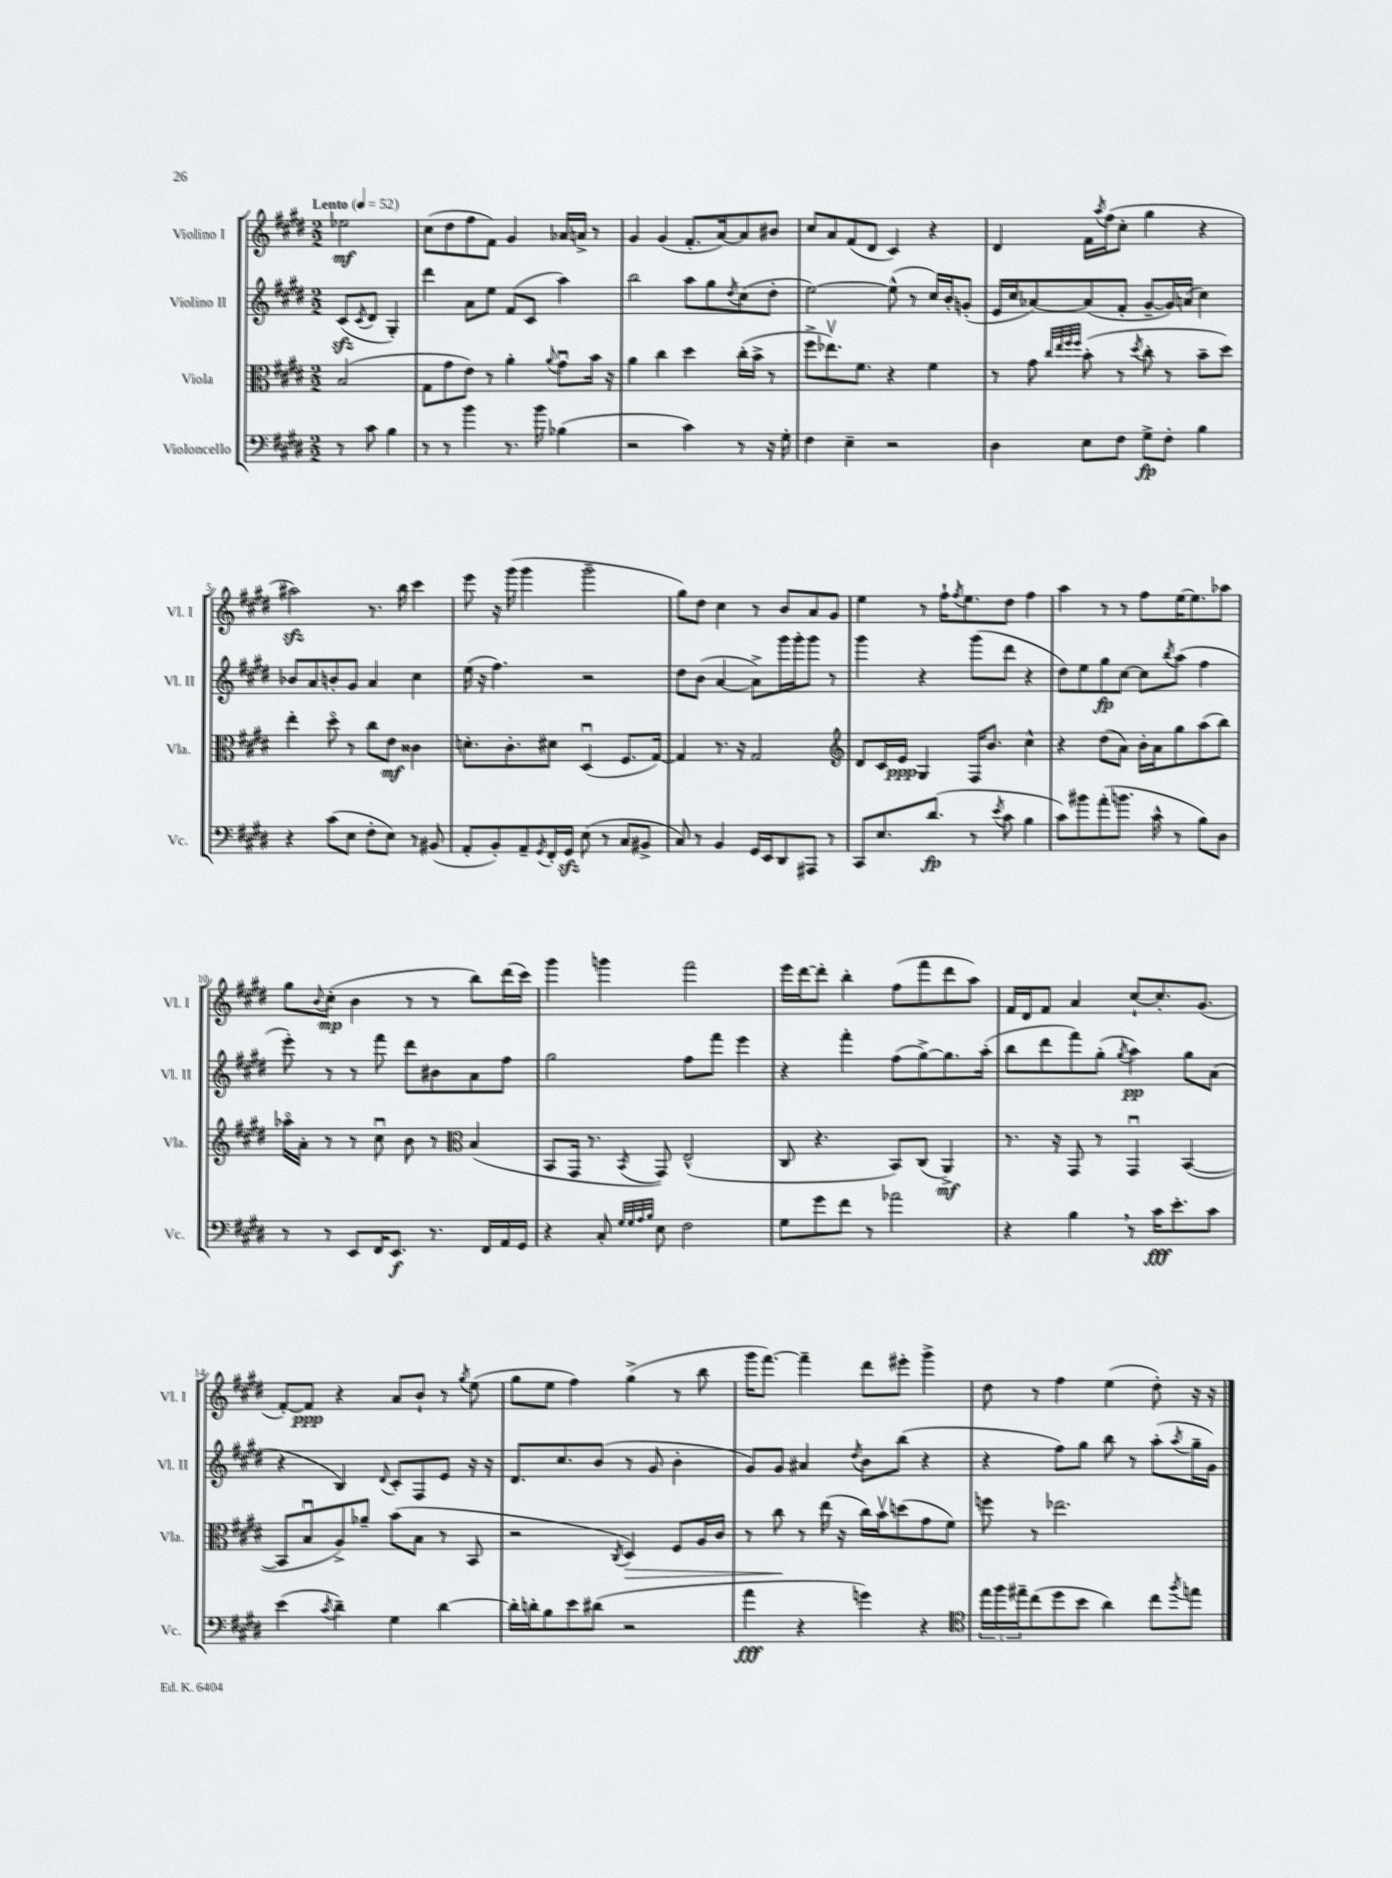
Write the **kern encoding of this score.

**kern	**dynam	**kern	**dynam	**kern	**dynam	**kern	**dynam
*part4	*part4	*part3	*part3	*part2	*part2	*part1	*part1
*staff4	*staff4	*staff3	*staff3	*staff2	*staff2	*staff1	*staff1
*I"Violoncello	*	*I"Viola	*	*I"Violino II	*	*I"Violino I	*
*I'Vc.	*	*I'Vla.	*	*I'Vl. II	*	*I'Vl. I	*
*clefF4	*	*clefC3	*	*clefG2	*	*clefG2	*
*k[f#c#g#d#]	*	*k[f#c#g#d#]	*	*k[f#c#g#d#]	*	*k[f#c#g#d#]	*
*M2/2	*	*M2/2	*	*M2/2	*	*M2/2	*
*MM52	*	*MM52	*	*MM52	*	*MM52	*
=	=	=	=	=	=	=	=
!	!	!	!	!	!	!LO:TX:a:B:t=Lento	!
8r	.	(2B/	.	(8c#zz/L	.	2ee-X\	mf
.	.	.	.	8qc#/	.	.	.
8c#\	.	.	.	8d#/J	.	.	.
4B\	.	.	.	4G#'/)	.	.	.
=1	=1	=1	=1	=1	=1	=1	=1
8r	.	8G#\L	.	4ddd#\	.	(8cc#\L	.
8r	.	8g#\	.	.	.	8dd#\	.
4b\	.	8e\J)	.	8a\L	.	8ff#\	.
.	.	8r	.	8ee\J	.	8f#\J)	.
8.r	.	4a'\	.	(8f#/L	.	4g#/	.
.	.	.	.	8c#/J	.	.	.
16b\	.	.	.	.	.	.	.
.	.	8qqa/	.	.	.	.	.
(4B-X\	.	8g#u\L	.	4aa\)	.	16a-X/LL	.
.	.	.	.	.	.	16an^/JJ	.
.	.	16b\Jk	.	.	.	8r	.
.	.	16r	.	.	.	.	.
=2	=2	=2	=2	=2	=2	=2	=2
2r	.	4a\	.	2bb\	.	4g#/	.
.	.	4cc#\	.	.	.	(4g#/	.
4c#\)	.	4dd#\	.	8aa\L	.	8.f#'/L	.
.	.	.	.	8gg#\	.	.	.
.	.	.	.	.	.	[16a/k)	.
.	.	.	.	8qdd#/	.	.	.
8r	.	(16cc#'\LL	.	(8cc#\	.	8a/]	.
.	.	16b^\JJ	.	.	.	.	.
16r	.	8r	.	8dd#'\J	.	8b#X/J	.
16G#'\	.	.	.	.	.	.	.
=3	=3	=3	=3	=3	=3	=3	=3
4F#\	.	8ff#^\L	.	[2ee\)	.	8cc#/L	.
.	.	8.ee-Xv\)	.	.	.	8a/	.
4E~\	.	.	.	.	.	(8f#/	.
.	.	8.f#\J	.	.	.	.	.
.	.	.	.	.	.	8d#/J	.
2r	.	4r	.	(8ee^^\]	.	4c#/)	.
.	.	.	.	8r	.	.	.
.	.	4f#\	.	16cc#/LL)	.	4r	.
.	.	.	.	16b'/J	.	.	.
.	.	.	.	(8gn'/J	.	.	.
=4	=4	=4	=4	=4	=4	=4	=4
4D#\	.	8r	.	16e/LL	.	4d#/	.
.	.	.	.	16cc#/J	.	.	.
.	.	8g#\	.	[8a-X/)	.	.	.
.	.	32qqcc#/LLL	.	.	.	.	.
.	.	32qqee/	.	.	.	.	.
.	.	32qqff#/	.	.	.	.	.
.	.	32qqff#/JJJ	.	.	.	.	.
8E\L	.	(8b'\	.	(8a-/]	.	16f#\LL	.
.	.	.	.	.	.	8qaa/	.
.	.	.	.	.	.	(16ff#\J	.
8F#\J	.	8r	.	8f#'/J	.	8cc#'\J	.
.	.	8qdd#/	.	.	.	.	.
8G#^\L	fp	8cc#'\	.	[8g#~/L	.	4gg#\	.
8F#'\J	.	8r	.	16g#/L])	.	.	.
.	.	.	.	(16an/JJ	.	.	.
4B\	.	8b~\L	.	4cc#\)	.	4r	.
.	.	8dd#\J)	.	.	.	.	.
!!LO:LB:g=z
=5	=5	=5	=5	=5	=5	=5	=5
4r	.	4ee'\	.	8b-X/L	.	2aa#Xzz\)	.
.	.	.	.	8a/	.	.	.
(8c#\L	.	8dd#\	.	8bn'/	.	.	.
8E\J	.	8r	.	8g#/J	.	.	.
8F#'\L	.	8cc#\L	.	4a/	.	8.r	.
8E\J)	.	8e\J	mf	.	.	.	.
.	.	.	.	.	.	16bb\	.
8r	.	4c##X\	.	4cc#\	.	4ccc#\	.
(8BB#X/	.	.	.	.	.	.	.
=6	=6	=6	=6	=6	=6	=6	=6
8AA'/L	.	8.dn'\L	.	(16ee\	.	8eee\	.
.	.	.	.	16r	.	.	.
8BB'/)	.	.	.	4.ff#\)	.	16r	.
.	.	8.c#'\	.	.	.	(16ggg#\	.
8AA~/	.	.	.	.	.	4ggg#\	.
8qGG#/	.	.	.	.	.	.	.
16FF#'/L	.	8d#X\J	.	.	.	.	.
16GG#zz/JJ	.	.	.	.	.	.	.
(8E\	.	(4D#u/	.	2r	.	2ggg#~\	.
8r	.	.	.	.	.	.	.
8C#/L	.	8.F#/L	.	.	.	.	.
8BB#X^/J	.	.	.	.	.	.	.
.	.	[16G#/Jk)	.	.	.	.	.
=7	=7	=7	=7	=7	=7	=7	=7
8C#/)	.	4G#/]	.	8dd#\L	.	8gg#\L)	.
8r	.	.	.	(8b\J	.	8dd#\J	.
4BB/	.	8.r	.	[4a/	.	4cc#\	.
.	.	16r	.	.	.	.	.
16GG#/LL	.	2G#/	.	8a^\L])	.	8r	.
16EE/J	.	.	.	.	.	.	.
8DD#/	.	.	.	16ggg#\L	.	8b/L	.
.	.	.	.	16ggg#'\J	.	.	.
8AAA#X/J	.	.	.	8ggg#\J	.	8a/	.
8r	.	.	.	8r	.	8g#/J	.
=8	=8	=8	=8	=8	=8	=8	=8
*	*	*clefG2	*	*	*	*	*
8CC#/L	.	8d#/L	.	4ggg#\	.	4ee\	.
8.E/	.	16c#/L	.	.	.	.	.
.	.	16e/JJ	ppp	.	.	.	.
.	.	4G#/	.	4r	.	8r	.
(8.d#/J	fp	.	.	.	.	.	.
.	.	.	.	.	.	16ff#`\KL	.
.	.	.	.	.	.	8qff#/	.
.	.	.	.	.	.	8.ee\	.
8r	.	16F#/KL	.	(8ggg#\L	.	.	.
.	.	8.b/J	.	.	.	.	.
8qe/	.	.	.	.	.	.	.
8c#\	.	.	.	8ddd#\J	.	8dd#\J	.
4B\	.	4cc#^^\	.	4r	.	4ff#\	.
=9	=9	=9	=9	=9	=9	=9	=9
8c#\L)	.	4r	.	8dd#\L)	.	4aa\	.
8b#X\	.	.	.	8ee\	.	.	.
(8a'\	.	(8dd#\L	.	8gg#\	fp	8r	.
8.bn\J	.	8a\J)	.	[8cc#\J	.	8r	.
.	.	16b'\LL	.	8cc#\L]	.	8ff#\L	.
16c#^^\	.	16a\J	.	.	.	.	.
.	.	.	.	8qbb/	.	.	.
8r	.	8gg#\	.	(8aa\J	.	[16ee\K	.
.	.	.	.	.	.	8.ee\]	.
8B\L)	.	(8aa\	.	4ff#\	.	.	.
8D#\J	.	8bb\J)	.	.	.	8aa-X\J	.
!!LO:LB:g=z
=10	=10	=10	=10	=10	=10	=10	=10
8r	.	16aa-X\LL	.	8eee'\)	.	8gg#\L	.
.	.	16a'\JJ	.	.	.	.	.
.	.	.	.	.	.	8qqb/	.
8r	.	8r	.	8r	.	(8cc#'\J	mp
8EE/L	.	8r	.	8r	.	4b\	.
16FF#/K	.	8cc#u\	.	8fff#\	.	.	.
8.EE/J	f	.	.	.	.	.	.
.	.	8b\	.	8ddd#\L	.	8r	.
8.r	.	8r	.	8b#X\	.	8r	.
*	*	*clefC3	*	*	*	*	*
.	.	(4B/	.	8a\	.	8bb\L)	.
16FF#/LL	.	.	.	.	.	.	.
16AA/	.	.	.	8ff#\J	.	(16ddd#\L	.
16GG#/JJ	.	.	.	.	.	16ccc#\JJ)	.
=11	=11	=11	=11	=11	=11	=11	=11
4r	.	8BB/L	.	2gg#\	.	4ggg#\	.
.	.	16GG#/Jk	.	.	.	.	.
.	.	8.r	.	.	.	.	.
8C#'/	.	.	.	.	.	4gggn\	.
32qqG#/LLL	.	.	.	.	.	.	.
32qqG#/	.	.	.	.	.	.	.
32qqA/	.	.	.	.	.	.	.
32qqB/JJJ	.	8qBB/	.	.	.	.	.
8E\	.	8GG#/)	.	.	.	.	.
2F#\	.	(2E^^/	.	8ff#\L	.	2fff#\	.
.	.	.	.	8fff#\J	.	.	.
.	.	.	.	4eee\	.	.	.
=12	=12	=12	=12	=12	=12	=12	=12
8G#\L	.	8C#/	.	4r	.	16eee\LL	.
.	.	.	.	.	.	[16ddd#\J	.
8g#\	.	4.r	.	.	.	8ddd#'\J]	.
8f#\J	.	.	.	4fff#'\	.	4bb'\	.
8r	.	.	.	.	.	.	.
2a-X\	.	8BB/L)	.	(8ff#\L	.	(8ff#\L	.
.	.	(8C#/J	.	[8gg#^\)	.	8fff#\	.
.	.	4AA^/)	mf	8.gg#\]	.	8ddd#\	.
.	.	.	.	.	.	8aa\J)	.
.	.	.	.	(16aa'\Jk	.	.	.
=13	=13	=13	=13	=13	=13	=13	=13
4r	.	8.r	.	8bb\L	.	16f#/LL	.
.	.	.	.	.	.	16d#/J	.
.	.	.	.	8ddd#\	.	8f#/J	.
.	.	16r	.	.	.	.	.
4B,\	.	8GG#/	.	8fff#\)	.	4a/	.
.	.	8r	.	(8gg#'\J	.	.	.
.	.	.	.	8qgg#/	.	.	.
8r	.	4GG#u/	.	4aa\)	pp	[8cc#`/L	.
16c#\KL	fff	.	.	.	.	8.cc#'/]	.
8.e'\	.	.	.	.	.	.	.
.	.	([4BB/	.	8gg#\L	.	.	.
.	.	.	.	.	.	(8.g#/J	.
8c#\J	.	.	.	(8a\J	.	.	.
!!LO:LB:g=z
=14	=14	=14	=14	=14	=14	=14	=14
(4e\	.	8BB/L]	.	4r	.	[8f#'/L)	.
.	.	8Bu/	.	.	.	8f#/J]	ppp
8qc#/	.	.	.	.	.	.	.
4d#~\)	.	8A^/)	.	4B/)	.	4r	.
.	.	8a-X~/J	.	.	.	.	.
.	.	.	.	8qqd#/	.	.	.
4G#\	.	(8b\L	.	8c#'/L	.	8a/L	.
.	.	8B\J	.	8F#/	.	8b`/J	.
[4d#\	.	8r	.	8e/J	.	8r	.
.	.	.	.	.	.	8qgg#/	.
.	.	8BB/	.	16r	.	(8ee\	.
.	.	.	.	16r	.	.	.
=15	=15	=15	=15	=15	=15	=15	=15
16d#'\LL]	.	2r	.	8.d#/L	.	8gg#\L	.
16dn'\J	.	.	.	.	.	.	.
8B\	.	.	.	.	.	8ee\J	.
.	.	.	.	8.cc#/	.	.	.
8e\	.	.	.	.	.	4ff#\)	.
(8d#X\J	.	.	.	(8b/J	.	.	.
.	.	8qC#/	.	.	.	.	.
!	!	!	!LO:HP:b	!	!	!	!
2r	.	4D#/)	>	8r	.	(4gg#^\	.
.	.	.	.	8g#/	.	.	.
.	.	8F#/L	.	4b'\	.	8r	.
.	.	16A/L	.	.	.	8bb\	.
.	.	16c#/JJ	.	.	.	.	.
=16	=16	=16	=16	=16	=16	=16	=16
4a\	fff	8r	.	8g#/L)	.	16ggg#\KL	.
.	.	.	.	.	.	[8.fff#\J)	.
.	.	8cc#\	.	8g#/J	.	.	.
4r	.	8r	]	4a#X/	.	4fff#~\]	.
.	.	(16ee\	.	.	.	.	.
.	.	16r	.	.	.	.	.
.	.	.	.	8qdd#/	.	.	.
4gn\)	.	16cc#\LL)	.	8b\L	.	8ddd#\L	.
.	.	16bv\J	.	.	.	.	.
.	.	(8ddn\	.	(8bb\J	.	8eee#X'\J	.
4r	.	8g#\	.	4r	.	4ggg#^\	.
.	.	8f#\J)	.	.	.	.	.
=17	=17	=17	=17	=17	=17	=17	=17
*clefC4	*	*	*	*	*	*	*
24ee\LL	.	8ffn\	.	4r	.	8dd#\	.
24ff#\	.	.	.	.	.	.	.
24ee#X~\J	.	.	.	.	.	.	.
(8cc#\	.	8r	.	.	.	8r	.
8dd#\	.	2.ee-X\	.	8ff#\L)	.	4ff#\	.
8b\J	.	.	.	8gg#\J	.	.	.
4a\)	.	.	.	8bb\	.	(4ee\	.
.	.	.	.	8r	.	.	.
8cc#\L	.	.	.	(8aa'\L	.	8dd#'\)	.
8qff#/	.	.	.	8qaa/	.	.	.
8een\J	.	.	.	16gg#~\L	.	16r	.
.	.	.	.	16g#\JJ)	.	16r	.
==	==	==	==	==	==	==	==
*-	*-	*-	*-	*-	*-	*-	*-
